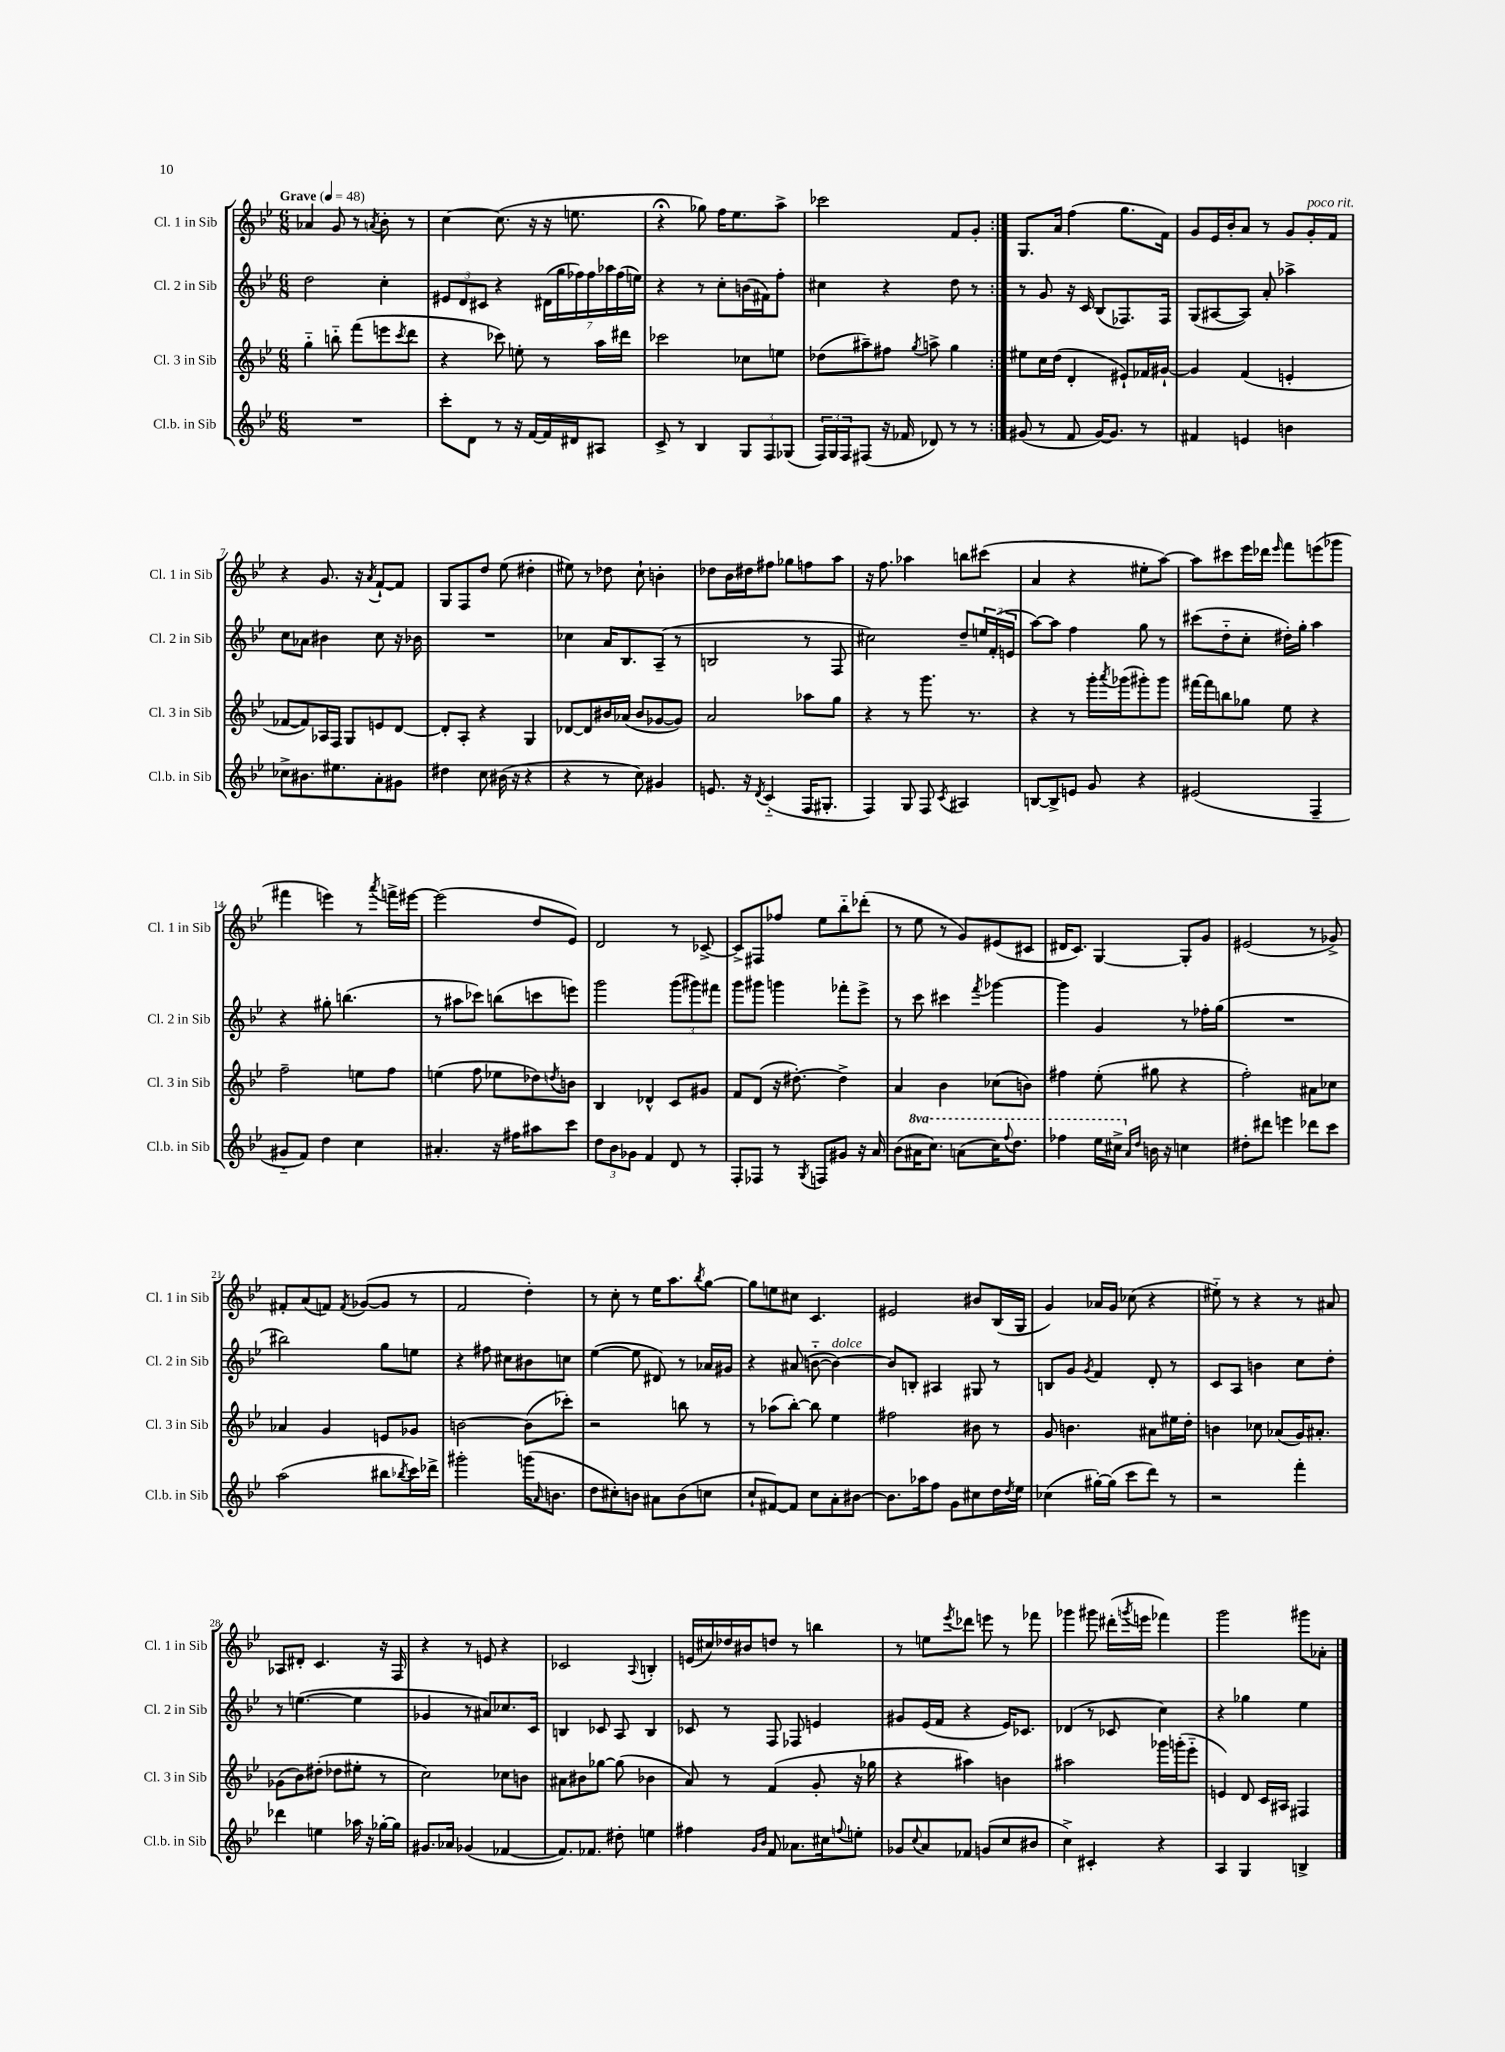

**kern	**kern	**kern	**kern
*staff4	*staff3	*staff2	*staff1
*clefG2	*clefG2	*clefG2	*clefG2
*k[b-e-]	*k[b-e-]	*k[b-e-]	*k[b-e-]
*M6/8	*M6/8	*M6/8	*M6/8
*MM48	*MM48	*MM48	*MM48
2.r	4gg'~	2dd	4a-
.	8bb'~	.	8g
.	(8fff	.	8r
.	.	.	8qa
.	8eee	4cc'	8b-'
.	8qccc	.	.
.	8ddd	.	8r
=	=	=	=
8ccc'	4r	12e#	[4cc
.	.	12d	.
8d	.	.	.
.	.	12c#	.
8r	8ccc-)	4r	(8.cc]
16r	8ee'	.	.
[16f	.	.	16r
16f]	8r	(28d#	16r
.	.	28gg	.
16d#	.	.	8.ee
.	.	28ff-)	.
.	.	28ff-	.
8A#	16aa	.	.
.	.	28aa-	.
.	.	(28ff-	.
.	16ddd#	.	.
.	.	28ee)	.
=	=	=	=
8c^	2ccc-	4r	4r;
8r	.	.	.
4B-	.	8r	8gg-)
.	.	8cc'	16ff
.	.	.	8.ee-
12G	8cc-	(16b	.
.	.	16f#)	.
12F	.	.	.
.	8ee	8ff'	8aa^
(12G-	.	.	.
=	=	=	=
24F)	(8dd-	4cc#	2ccc-
24G	.	.	.
24F	.	.	.
(8F#	8aa#~)	.	.
16r	8ff#	4r	.
16f-	.	.	.
.	8qgg	.	.
8d-)	8aa^	.	.
8r	4gg	8dd	8f
8r	.	8r	8g'
=:|!	=:|!	=:|!	=:|!
(8g#	8ee#	8r	8.G
8r	16cc	8g	.
.	(16dd	.	16a
8f	4d'	16r	(4ff
.	.	16c	.
[16g#)	.	(8B-	.
8.g#]	.	.	.
.	8e#`)	8.F-)	8.gg
8r	16f-	.	.
.	[16g#`	16F-	16f)
=	=	=	=
4f#	4g#]	(8G	8g
.	.	[8A#	16e-
.	.	.	16b-'
4e	(4f	8A#])	8a
.	.	8a'	8r
4b	4e'	4aa-^	8g
.	.	.	16g'
.	.	.	16f
=	=	=	=
8cc-^	[8f-	8cc	4r
8.b#	8f-])	8a-	.
.	16A-	4b#	8.g
8.ee#	16F	.	.
.	8G	.	.
.	.	.	16r
.	.	.	8qa
8a'	8e	8cc	[8f`
8g#	[8d	16r	8f]
.	.	16b-	.
=	=	=	=
4dd#	8d']	2.r	8G
.	8A'	.	8F
8cc	4r	.	8dd
(16b#	.	.	(8ee-
16r	.	.	.
4r	4G	.	4dd#'
=	=	=	=
4r	[8d-	4cc-	8ee#)
.	8d-]	.	8r
8r	16b#	16a	8dd-
.	(16a-	8.B-	.
8cc)	8b#	.	8cc`
4g#	[8g-	(8A~	4b'
.	8g-])	8r	.
=	=	=	=
8.e	2a	2B	8dd-
.	.	.	16b-
16r	.	.	16dd#
8qd	.	.	.
(4c'~	.	.	8ff#
.	.	.	8gg-
16F	8aa-	8r	8ff
8.G#'	.	.	.
.	8gg	8F	8aa
=	=	=	=
4F)	4r	2cc#)	16r
.	.	.	8.ff
8G	8r	.	4aa-
8F	8.ggg	.	.
8qc	.	.	.
4A#	.	8dd~	8bb
.	8.r	.	.
.	.	24ee	(8ccc#
.	.	(24f'	.
.	.	24e	.
=	=	=	=
[8B	4r	[8aa)	4a
8B^]	.	8aa]	.
8e	8r	4ff	4r
8g	16ggg'	.	.
.	8qaaa	.	.
.	(16ggg-	.	.
4r	8ggg#')	8gg	8ee#'
.	8ggg#	8r	[8aa)
=	=	=	=
(2e#	[16fff#	(8ccc#	8aa]
.	16fff#]	.	.
.	8bb	8dd'~	8ccc#
.	8gg-	8cc'	16eee-
.	.	.	16ddd-
.	.	.	16qqeee-
.	8ee-	16dd#')	8fff
.	.	16gg'	.
4F~	4r	4aa	(8eee
.	.	.	8ggg-
=	=	=	=
8g#'~	2ff~	4r	4fff#
8f)	.	.	.
4dd	.	8gg#'	4eee)
.	.	(4.bb	.
4cc	8ee	.	8r
.	.	.	8qaaa
.	8ff	.	16fff^
.	.	.	[16eee#
=	=	=	=
4.a#'	(4ee	8r	(2eee#]
.	.	8aa#	.
.	8ff	8ccc-)	.
16r	8ee-	(8bb	.
16ff#	.	.	.
8aa#	8dd-)	8ccc	8dd
.	8qdd	.	.
8ccc	8b	8eee)	8e-)
=	=	=	=
12dd	4B-	2ggg	2d
12b-	.	.	.
12g-	.	.	.
4f	4d-^^	.	.
8d	8c	(12ggg	8r
.	.	12ggg#)	.
8r	8g#	.	[8c-^
.	.	12fff#	.
=	=	=	=
8F'	8f	8ggg	8c-^]
8F-	(8d	8ggg#	8F#
8r	16r	4ggg	8ff-
.	[8.dd#')	.	.
8qG	.	.	.
8F	.	.	8ee-
8g#	4dd#^]	8fff-'	8bb-'~
16r	.	8eee-^	(8ddd-'
16a	.	.	.
=	=	=	=
(8b-	4a	8r	8r
16aa#	.	8ccc	8ee-
8.ccc)	.	.	.
.	4b-	4ccc#	8r
(8aa	.	.	8g)
.	.	8qfff	.
16ccc)	(8cc-	[4ggg-	(8e#
8qqfff	.	.	.
8.ddd	.	.	.
.	8b)	.	8c#
=	=	=	=
4fff-	4ff#	4ggg-]	16d#
.	.	.	8.c)
16eee-	(8ee-'	4g	[4G
16ccc#^	.	.	.
16qqa	.	.	.
16qqdd	.	.	.
16b	8gg#	.	.
16r	.	.	.
4cc	4r	8r	8G']
.	.	16ff-'	8g
.	.	(16gg	.
=	=	=	=
8dd#'	2ff')	2.r	(2e#
8ddd#	.	.	.
4eee	.	.	.
8ddd-	8a#	.	8r
8ccc	8cc-	.	8g-^)
=	=	=	=
(2aa	4a-	2bb#)	8f#'
.	.	.	(8a
.	4g	.	8f)
.	.	.	8qf
.	.	.	([8g-
8bb#	8e	8gg	8g-]
8qbb-	.	.	.
16ccc)	8g-	8ee	8r
16ddd-^	.	.	.
=	=	=	=
2ggg#'	[2b	4r	2f
.	.	8ff#	.
.	.	8cc#	.
(16ggg	(8b]	8b#	4dd')
16qqa	.	.	.
8.b	.	.	.
.	8ccc-')	8cc	.
=	=	=	=
8dd	2r	([4ee-	8r
8cc#')	.	.	8cc'
8b	.	8ee-]	8r
8a#	.	8d#)	16ee-
.	.	.	8.aa
(8b	8bb	8r	.
.	.	.	8qbb-
8cc	8r	16a-	[8gg
.	.	16g#	.
=	=	=	=
8cc`	8r	4r	8gg]
[8f#)	(8aa-	.	8ee
8f#]	[8bb-')	(8a#	8cc#
8cc	8bb-]	[8b'~	4.c
8a'	4ee-	4b_)	.
[8b#	.	.	.
=	=	=	=
8.b#]	2ff#	8b]	2e#
.	.	8B'	.
16aa-	.	.	.
8ff	.	4A#	.
8g	.	.	.
8cc#	8b#	8G#	8b#
16dd	8r	8r	(16B-
8qdd	.	.	.
16ee-	.	.	16G
=	=	=	=
(4cc-	8g	8B	4g)
.	4.b	8g	.
.	.	8qg	.
[16gg#')	.	4f	16a-
(16gg#]	.	.	16g
8ccc	.	.	(8cc-
8ddd)	8a#	8d'	4r
8r	16ee#	8r	.
.	16dd'	.	.
=	=	=	=
2r	4b	8c	8ee#'~)
.	.	8A	8r
.	8cc-	4b	4r
.	(8a-	.	.
4fff'	16g)	8cc	8r
.	8.a#'	.	.
.	.	8dd'	8a#
=	=	=	=
4ddd-	(8g-	8r	8A-
.	8b-)	([4.ee	8d#'
4ee	(8dd#'	.	4.c
.	8dd-	.	.
16aa-	8ee#'	4ee]	.
16r	.	.	.
[16gg-'	8r	.	16r
16gg-]	.	.	16F
=	=	=	=
8.g#	2cc)	4g-	4r
16a-	.	.	.
(4g-	.	8r	8r
.	.	8a#)	8e
[4f-	8cc-	8.cc-	4r
.	8b	.	.
.	.	16c	.
=	=	=	=
8.f-])	8a#	4B	2c-
.	8b#	.	.
8.f-	.	.	.
.	[8gg-	8c-	.
8dd#'	(8gg-]	8A	.
.	.	.	8qqA
4ee	4b-	4B	4B'
=	=	=	=
4ff#	8a)	8c-	(16e
.	.	.	16cc#)
.	8r	8r	16dd-
.	.	.	16b#
16qqg	.	.	.
16qqb-	.	.	.
8f	(4f	8F	8dd
8.a-	.	8F-	8r
.	8g'	4e	4bb
16cc#	.	.	.
8qqff	.	.	.
8ee'	16r	.	.
.	16gg-	.	.
=	=	=	=
8g-	4r	8g#	8r
8qqcc	.	.	.
8a	.	(16e-	8ee
.	.	16f	.
.	.	.	8qeee-
8f-	4aa#)	4r	8ddd-
(8g	.	.	8eee
8cc	4b	16e-)	8r
.	.	8.c-	.
8b#	.	.	8fff-
=	=	=	=
4cc^)	2aa#	(4d-	4ggg-
4c#'	.	8r	8ggg#
.	.	8c-	(16ddd#'
.	.	.	8qggg
.	.	.	16eee
4r	16ggg-	4cc)	4fff-)
.	(16ggg'	.	.
.	8eee-'~	.	.
=	=	=	=
4A	4e)	4r	2ggg
4G	8d	4gg-	.
.	16c	.	.
.	16A#	.	.
4B^	4F#	4ee-	8ggg#
.	.	.	8a-'
==	==	==	==
*-	*-	*-	*-
